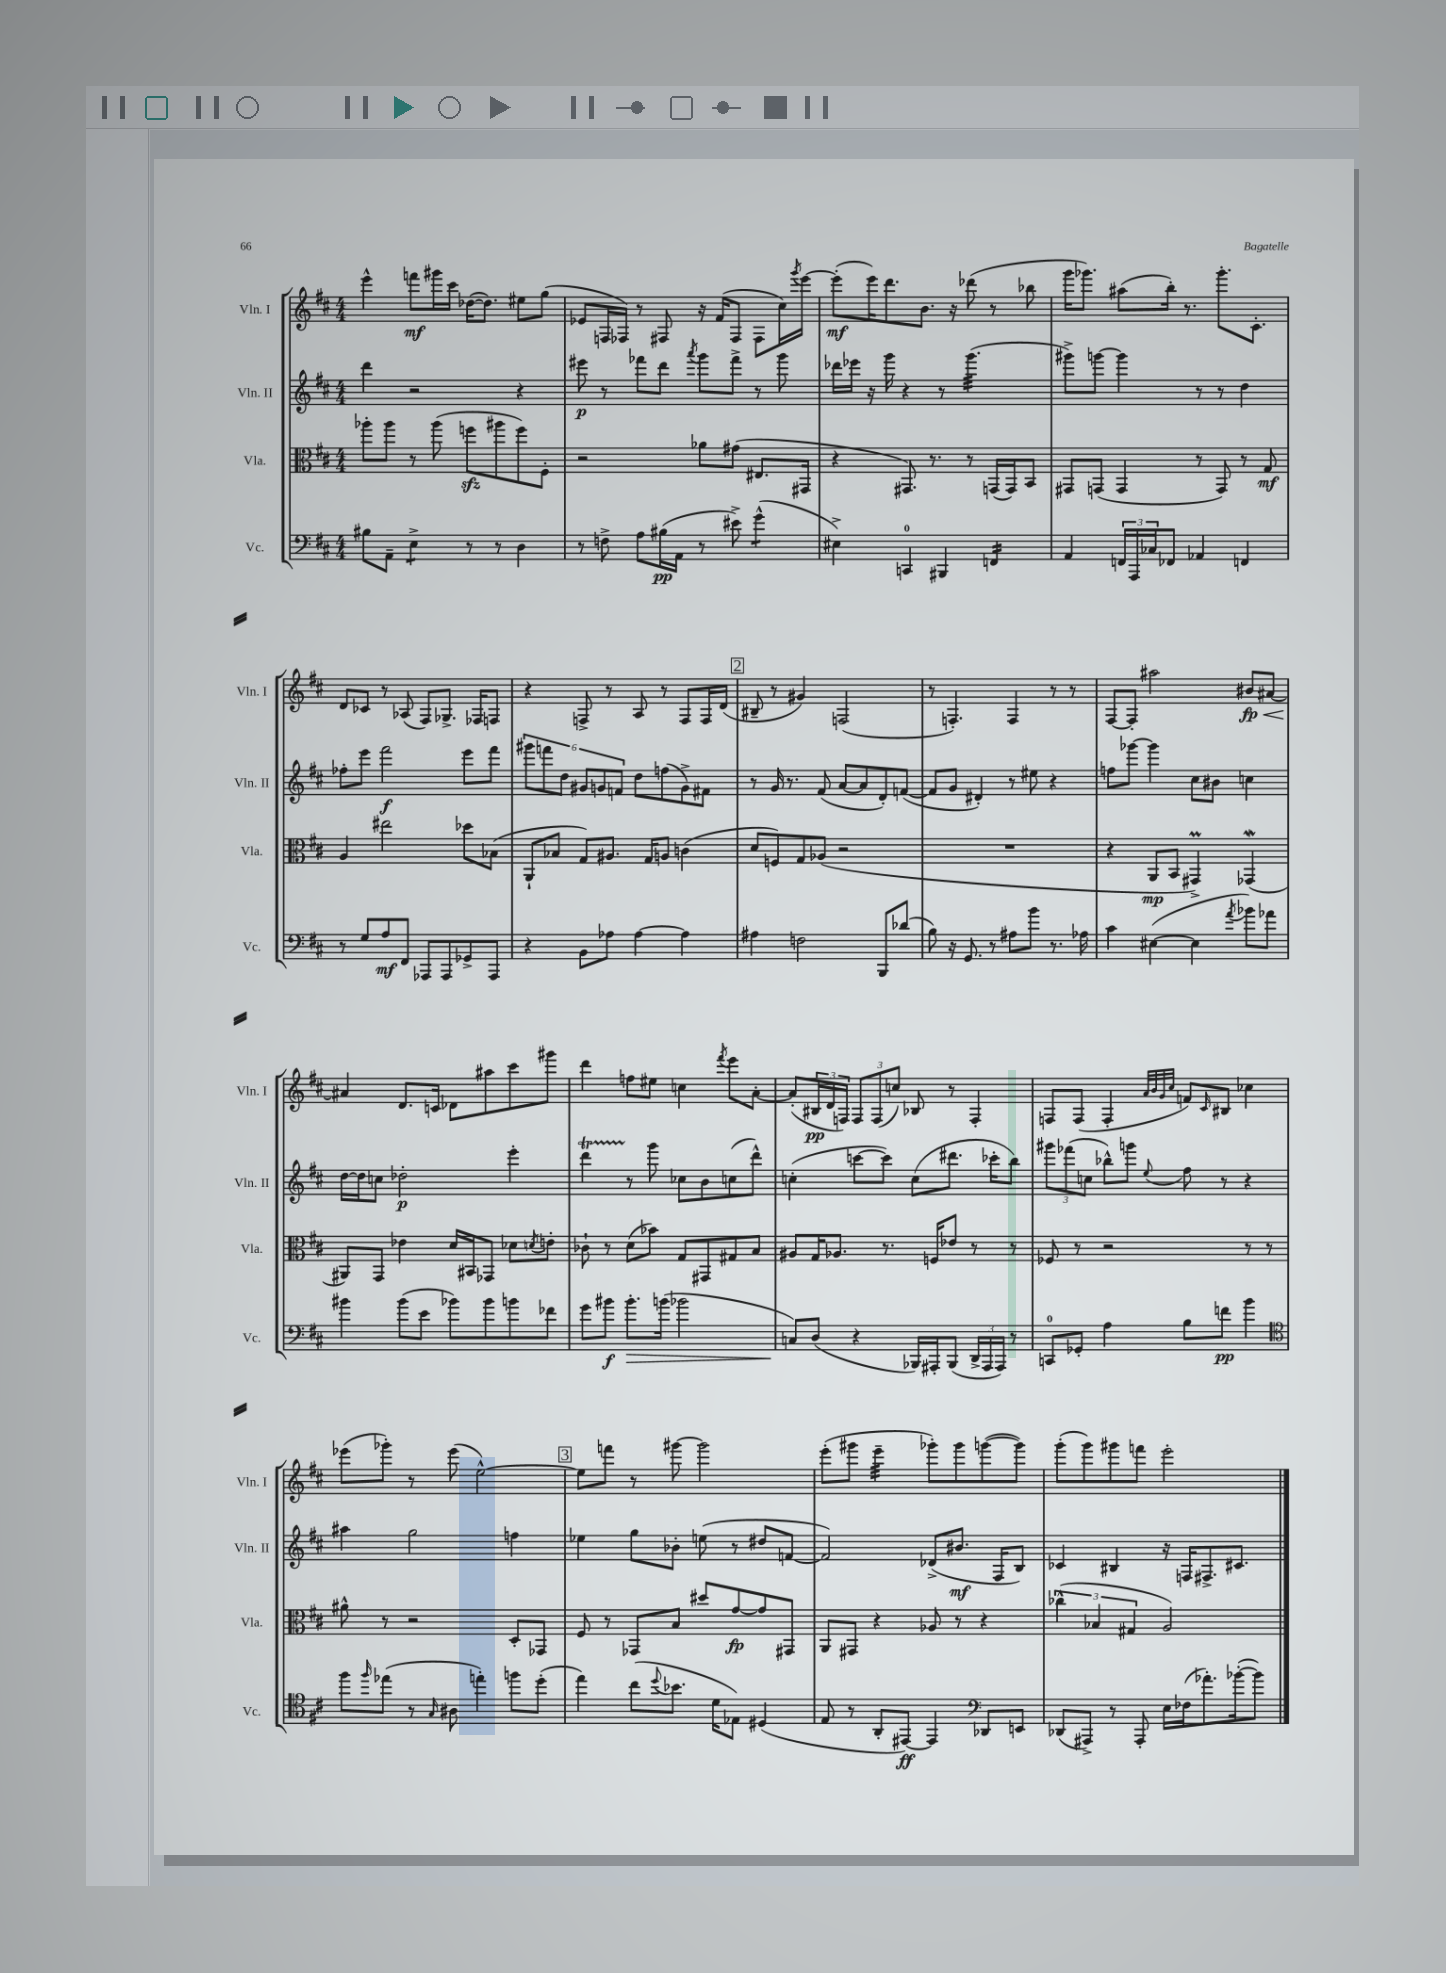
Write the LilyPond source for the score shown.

<<
\new StaffGroup <<
\new Staff = "s0" \with { instrumentName = "Vln. I" shortInstrumentName = "Vln. I" } {
    \clef treble \key d \major \numericTimeSignature \time 4/4
    e'''4-^ f'''8\mf gis'''16 cis'''16 des''16~( des''8.) eis''8 g''8( |
    ees'8 f16 fes16) r8 fis8 r16 fis'16( fis8 fis8 cis''16) \acciaccatura { g'''8 } e'''16~ |
    e'''8-.\mf( e'''16) d'''8. b'8. r16 des'''8( r8 bes''8 |
    g'''16 ges'''8.) ais''8( b''16-.) r8. ges'''8.-. cis'8.-. |
    d'8 ces'8 r8 aes8( fis8) ges8.-> fes16 f8 |
    r4 f8-> r8 a8 r8 f8 f16 d'16( |
    \mark \markup { \box "2" } bis8-- r8 gis'4) f2( |
    r8 f4.-.) f4 r8 r8 |
    fis8~ fis8-. ais''2 bis'8\fp\< ais'8~ |
    ais'4\! d'8. c'16 des'8 ais''8 cis'''8 gis'''8 |
    d'''4 f''8 eis''8 c''4 \acciaccatura { fis'''8 } e'''8 a'8~-. |
    a'8-.( \tuplet 3/2 { bis16\pp d'16 f16) } \tuplet 3/2 { f8 f8( c''8) } bes8 r8 f4-. |
    f8 f8( f4-. \grace { a'32 b'32 g'32 cis''32 } f'8) \grace { cis'16 } bis8 ces''4 |
    ees'''8( ges'''8-.) r8 ees'''8( e''2~-^) |
    \mark \markup { \box "3" } e''8 f'''8 r8 gis'''8~ gis'''2 |
    e'''8-.( gis'''8 e'''4:32-- ges'''8-.) ges'''8 g'''8~( g'''8) |
    g'''8-.( g'''8) gis'''8 f'''8 e'''2-. \bar "|." |
}
\new Staff = "s1" \with { instrumentName = "Vln. II" shortInstrumentName = "Vln. II" } {
    \clef treble \key d \major \numericTimeSignature \time 4/4
    d'''4 r2 r4 |
    eis'''8\p r8 fes'''8 d'''8 \acciaccatura { a'''8 } g'''8 fes'''8-> r8 g'''8 |
    des'''16 ees'''16 r16 g'''16 r4 r8 g'''4.:32( |
    gis'''8->) g'''8~ g'''4 r8 r8 d''4 |
    fes''8-. e'''8 fis'''2\f e'''8 fis'''8 |
    \tuplet 6/4 { gis'''8 f'''8 d''8 gis'8 g'8 f'8 } d''8 f''8( g'8->) fis'8 |
    \mark \markup { \box "2" } r8 g'16 r8. fis'8( a'8~ a'8 d'8-.) f'8~( |
    f'8 g'8 dis'4-.) r8 eis''8 r4 |
    f''8 ges'''8~ ges'''4 cis''8 bis'8 c''4 |
    d''16~ d''16 c''8 des''2-.\p e'''4-. |
    d'''4\startTrillSpan r8\stopTrillSpan g'''8 ces''8 b'8 c''8( d'''8-^) |
    c''4-.( c'''8~ c'''8) c''8( dis'''8. ces'''16-. b''8) |
    \tuplet 3/2 { gis'''8 fes'''8( c''8 } bes''8-^) g'''8 \appoggiatura { e''8 } fis''8 r8 r4 |
    ais''4 g''2 f''4 |
    \mark \markup { \box "3" } ees''4 g''8 bes'8-. e''8( r8 dis''8 f'8~ |
    f'2) des'8->( bis'8.\mf fis16 b8) |
    ces'4 bis4 r16 f16 fis8.-> cis'8. \bar "|." |
}
\new Staff = "s2" \with { instrumentName = "Vla." shortInstrumentName = "Vla." } {
    \clef alto \key d \major \numericTimeSignature \time 4/4
    aes''8-. aes''8 r8 aes''8( f''8\sfz ais''8 f''8) fis8-. |
    r2 aes'8 gis'8( eis8. gis,16 |
    r4 gis,8.) r8. r8 g,16( g,16) b,8 |
    gis,8 g,8( g,4 r8 g,8) r8 g8\mf |
    a4 eis''2 des''8 bes8( |
    a,8-! bes8 g8) ais8. g16 a8 c'4( |
    \mark \markup { \box "2" } d'8 f8) g8 aes8( r2 |
    R1 |
    r4 a,8\mp b,8 gis,4->\prall) ges,4\mordent( |
    ais,8) g,8 ees'4 d'16 bis,16 ges,8 des'8 \acciaccatura { d'8 } e'8-. |
    ces'8-! r8 d'8( bes'8) g8 gis,8 gis8 b8 |
    ais8 g16 aes8. r8. f16 ees'8 r8 r8 |
    fes8 r8 r2 r8 r8 |
    ais'8-^ r8 r2 d8-. ges,8 |
    \mark \markup { \box "3" } fis8 r8 ges,8 b8 dis''8 g'8~\fp g'8 gis,8 |
    a,8 gis,8 r4 aes8 r8 r4 |
    \tuplet 3/2 { ces''4-^( bes4 gis4 } a2) \bar "|." |
}
\new Staff = "s3" \with { instrumentName = "Vc." shortInstrumentName = "Vc." } {
    \clef bass \key d \major \numericTimeSignature \time 4/4
    bis8 a,8-- e4:8-> r8 r8 d4 |
    r8 f8-> a8 bis16\pp( a,16 r8 eis'8->) g'4:8-^( |
    eis4->) c,4-0 bis,,4 f,4:16 |
    a,4 \tuplet 3/2 { f,16 a,,16 ces16 } fes,8 aes,4 f,4 |
    r8 g8 a8\mf fis,8 aes,,8 aes,,8 ges,8-> aes,,8 |
    r4 b,8 aes8 aes4~ aes4 |
    \mark \markup { \box "2" } ais4 f2 b,,8 des'8( |
    b8) r16 g,8. r8 ais8 b'8 r8. aes16 |
    cis'4 eis4~( eis4 \acciaccatura { a'8 } bes'8) aes'8 |
    bis'4 bis'8( e'8 bes'8) bes'8 b'8 fes'8 |
    g'8 bis'8\f bis'8.-.\> b'16( bes'2 |
    c8\!) d8( r4 bes,,16) ais,,16-. bes,,8( \tuplet 3/2 { d,16-> ais,,16 ais,,16) } r8 |
    c,8-0 ges,8-. a4 b8 f'8\pp b'4 |
    \clef tenor fis''8 \grace { fis''16 } ees''8( r8 \grace { g16 } ais8 e''4-.) f''8 d''8-.( |
    \mark \markup { \box "3" } e''4) cis''8( \appoggiatura { d''8 } bes'8. d'16 ees8) dis4( |
    e8 r8 a,8-. eis,8~\ff) eis,4 \clef bass des,8 e,8 |
    des,8( ais,,8->) r8 ais,,8-. e16 fes16( aes'8.-.) bes'16~-.( bes'8) \bar "|." |
}
>>
>>
\layout { \context { \Score \remove "Bar_number_engraver" } }
